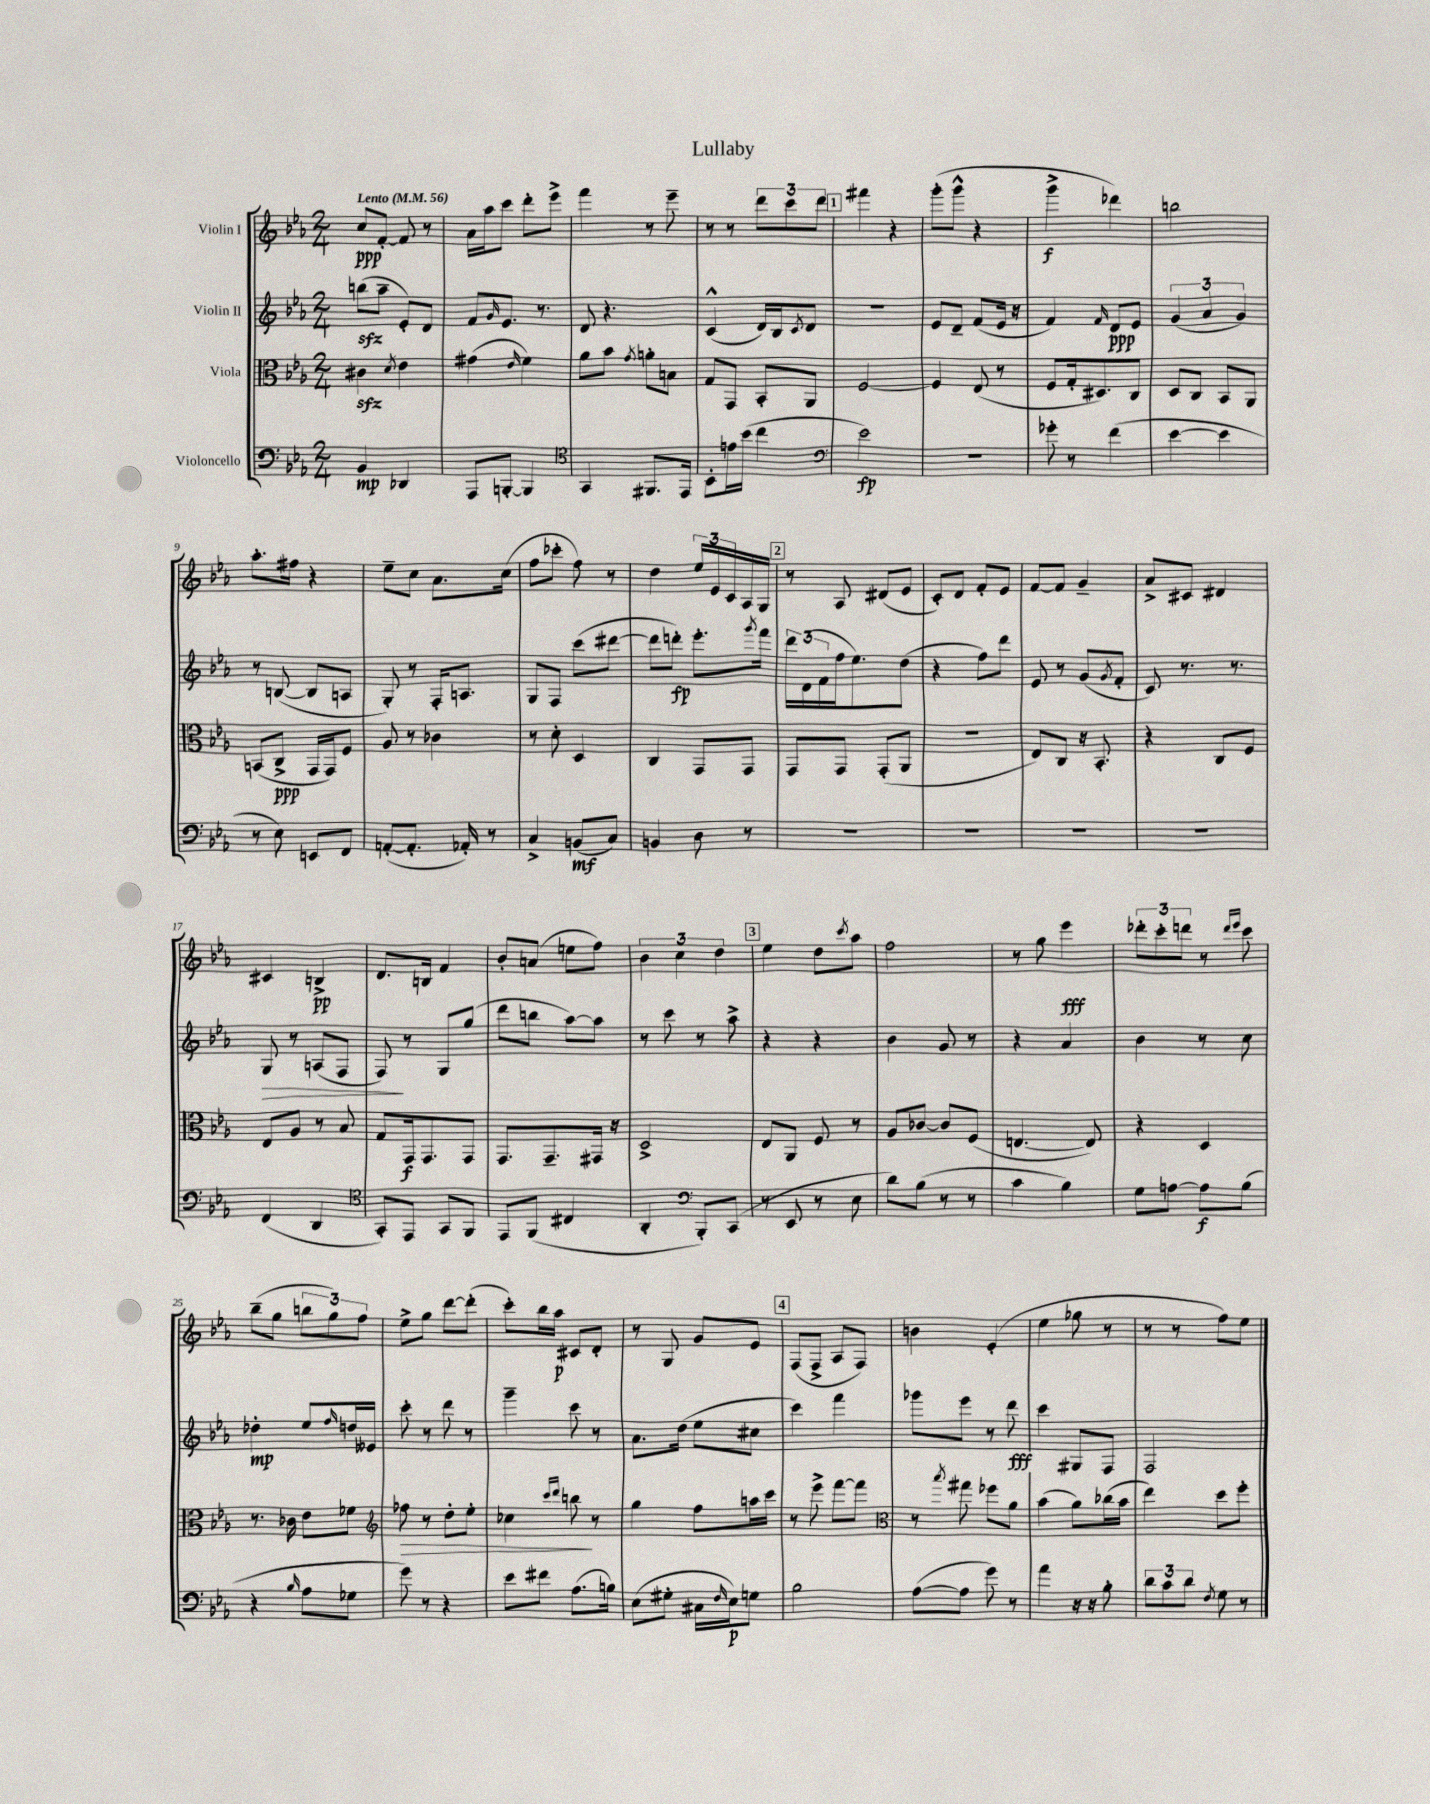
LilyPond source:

\header { title = "Lullaby" }
<<
\new StaffGroup <<
\new Staff = "s0" \with { instrumentName = "Violin I" } {
    \clef treble \key ees \major \numericTimeSignature \time 2/4 \tempo "Lento" 4 = 56
    c''8\ppp f'8~-. f'8 r8 |
    aes'16 aes''16 c'''8 d'''8-. ees'''8-> |
    f'''4 r8 ees'''8-- |
    r8 r8 \tuplet 3/2 { d'''8 c'''8 d'''8 } |
    \mark \markup { \box "1" } fis'''4 r4 |
    g'''8-.( g'''8-^ r4 |
    g'''4->\f des'''4) |
    b''2 |
    aes''8.-. fis''16 r4 |
    ees''8-- c''8 aes'8. c''16( |
    f''8 ces'''8-. f''8) r8 |
    d''4 \tuplet 3/2 { ees''16 ees'16 c'16 } aes16 g16 |
    \mark \markup { \box "2" } r8 aes8 dis'8( ees'8 |
    c'8-.) d'8 f'8-. ees'8 |
    f'8~ f'8 g'4-- |
    aes'8-> cis'8 dis'4 |
    cis'4 b4->\pp |
    d'8. b16 f'4 |
    bes'8-. a'8( e''8 f''8) |
    \tuplet 3/2 { bes'4 c''4 d''4 } |
    \mark \markup { \box "3" } ees''4 d''8 \acciaccatura { c'''8 } aes''8 |
    f''2 |
    r8 g''8 ees'''4\fff |
    \tuplet 3/2 { des'''8-. c'''8-. d'''8 } r8 \grace { d'''16 ees'''16 } c'''8 |
    bes''8--( g''8 \tuplet 3/2 { b''8 g''8) f''8 } |
    ees''8-> g''8 d'''8~ d'''8-.( |
    c'''8-.) bes''16 aes''16\p cis'8 d'8-. |
    r8 g8 g'8 ees'8 |
    \mark \markup { \box "4" } f8( f8-> aes8 f8) |
    b'4 ees'4-.( |
    ees''4 ges''8 r8 |
    r8 r8 f''8) ees''8 \bar "|." |
}
\new Staff = "s1" \with { instrumentName = "Violin II" } {
    \clef treble \key ees \major \numericTimeSignature \time 2/4
    b''8\sfz( aes''8-- ees'8-.) d'8 |
    f'8 \grace { g'16 } ees'8. r8. |
    d'8 r4. |
    c'4-^( d'16) bes16 \acciaccatura { c'8 } d'8 |
    \mark \markup { \box "1" } r2 |
    ees'8 d'8-- f'8( ees'16 r16 |
    f'4) \grace { f'16 } d'8\ppp ees'8 |
    \tuplet 3/2 { g'4( aes'4 g'4) } |
    r8 b8~( b8 a8 |
    g8-.) r8 f16-. a8. |
    g8 f8 c'''8( dis'''8~ |
    dis'''8 d'''8-.\fp) ees'''8.-. \acciaccatura { g'''8 } f'''16 |
    \mark \markup { \box "2" } \tuplet 3/2 { d'''16 d'16( f'16 } f''16 ees''8.) d''8( |
    r4 f''8) d'''8 |
    ees'8 r8 g'8( \acciaccatura { g'8 } f'8-. |
    c'8) r8. r8. |
    g8\> r8 a8( f8 |
    f8\!) r8 g8 g''8( |
    d'''8 b''8 aes''8~) aes''8 |
    r8 c'''8 r8 aes''8-> |
    \mark \markup { \box "3" } r4 r4 |
    bes'4 g'8 r8 |
    r4 aes'4 |
    bes'4 r8 c''8 |
    des''4-.\mp ees''8 \grace { f''16 } d''16 eeses'16 |
    c'''8-. r8 d'''8 r8 |
    g'''4-- c'''8 r8 |
    aes'8. d''16( ees''8 cis''8 |
    \mark \markup { \box "4" } c'''4) f'''4 |
    ges'''8 ees'''8 r8 d'''8\fff |
    c'''4 gis8 f8 |
    f2 \bar "|." |
}
\new Staff = "s2" \with { instrumentName = "Viola" } {
    \clef alto \key ees \major \numericTimeSignature \time 2/4
    cis'4\sfz \acciaccatura { d'8 } ees'4 |
    gis'4( \grace { ees'16 } f'4) |
    aes'8 bes'8 \acciaccatura { g'8 } a'8-. b8 |
    g8 g,8 bes,8-. aes,8 |
    \mark \markup { \box "1" } f2~ |
    f4 ees8( r8 |
    f8 g16-. dis8.) c8 |
    d8 c8 bes,8 aes,8 |
    b,8( c8->\ppp g,16 g,16) f8 |
    aes8 r8 ces'4 |
    r8 d'8-. d4 |
    c4 g,8 g,8 |
    \mark \markup { \box "2" } g,8 g,8 g,8-.( aes,8 |
    r2 |
    ees8) c8 r16 bes,8.-. |
    r4 c8 f8 |
    ees8 aes8 r8 bes8 |
    g8 g,16\f g,8. g,8 |
    g,8. g,8.-- gis,16 r16 |
    d2-> |
    \mark \markup { \box "3" } ees8 aes,8 f8 r8 |
    aes8 ces'8~ ces'8 f8( |
    e4.~ e8) |
    r4 d4 |
    r8. ces'16 ees'8 fes'8 |
    \clef treble fes''8\> r8 d''8-. ees''8-. |
    ces''4 \grace { c'''16 d'''16 } b''8\! r8 |
    g''4 f''8 a''16 c'''16 |
    \mark \markup { \box "4" } r8 ees'''8-> f'''8~ f'''8 |
    \clef alto r8 \acciaccatura { bes''8 } gis''8 fes''8 aes'8 |
    bes'4( aes'8) ces''16( bes'16 |
    ees''4) d''8 f''8-. \bar "|." |
}
\new Staff = "s3" \with { instrumentName = "Violoncello" } {
    \clef bass \key ees \major \numericTimeSignature \time 2/4
    bes,4\mp des,4 |
    aes,,8 b,,8~-. b,,4 |
    \clef tenor g,4 fis,8. ees,16 |
    bes,8-. e'16 bes'16( c''4 |
    \mark \markup { \box "1" } \clef bass ees'2\fp) |
    R2 |
    ges'8-. r8 f'4( |
    ees'4~ ees'4 |
    r8 ees8) e,8 f,8 |
    a,8~-.( a,8.-. aes,16-.) r8 |
    c4-> b,8\mf( c8) |
    b,4 d8 r8 |
    \mark \markup { \box "2" } R2 |
    R2 |
    R2 |
    R2 |
    f,4( d,4 |
    \clef tenor g,8-.) ees,8 g,8 f,8 |
    ees,8 f,8( cis4 |
    aes,4-. \clef bass bes,,8-.) c,8( |
    \mark \markup { \box "3" } r8 ees,8 r8 ees8 |
    d'8) bes8( r8 r8 |
    c'4 bes4) |
    g8 a8~ a8\f bes8( |
    r4 \grace { bes16 } aes8 ges8 |
    g'8) r8 r4 |
    ees'8 fis'8 aes8.( b16) |
    ees8( gis8-. cis16 \grace { f16 } ees16\p) g8 |
    \mark \markup { \box "4" } bes2 |
    aes8~( aes8 g'8) r8 |
    aes'4 r16 r16 bes8-. |
    \tuplet 3/2 { d'8 c'8 d'8 } \acciaccatura { f8 } g8 r8 \bar "|." |
}
>>
>>
